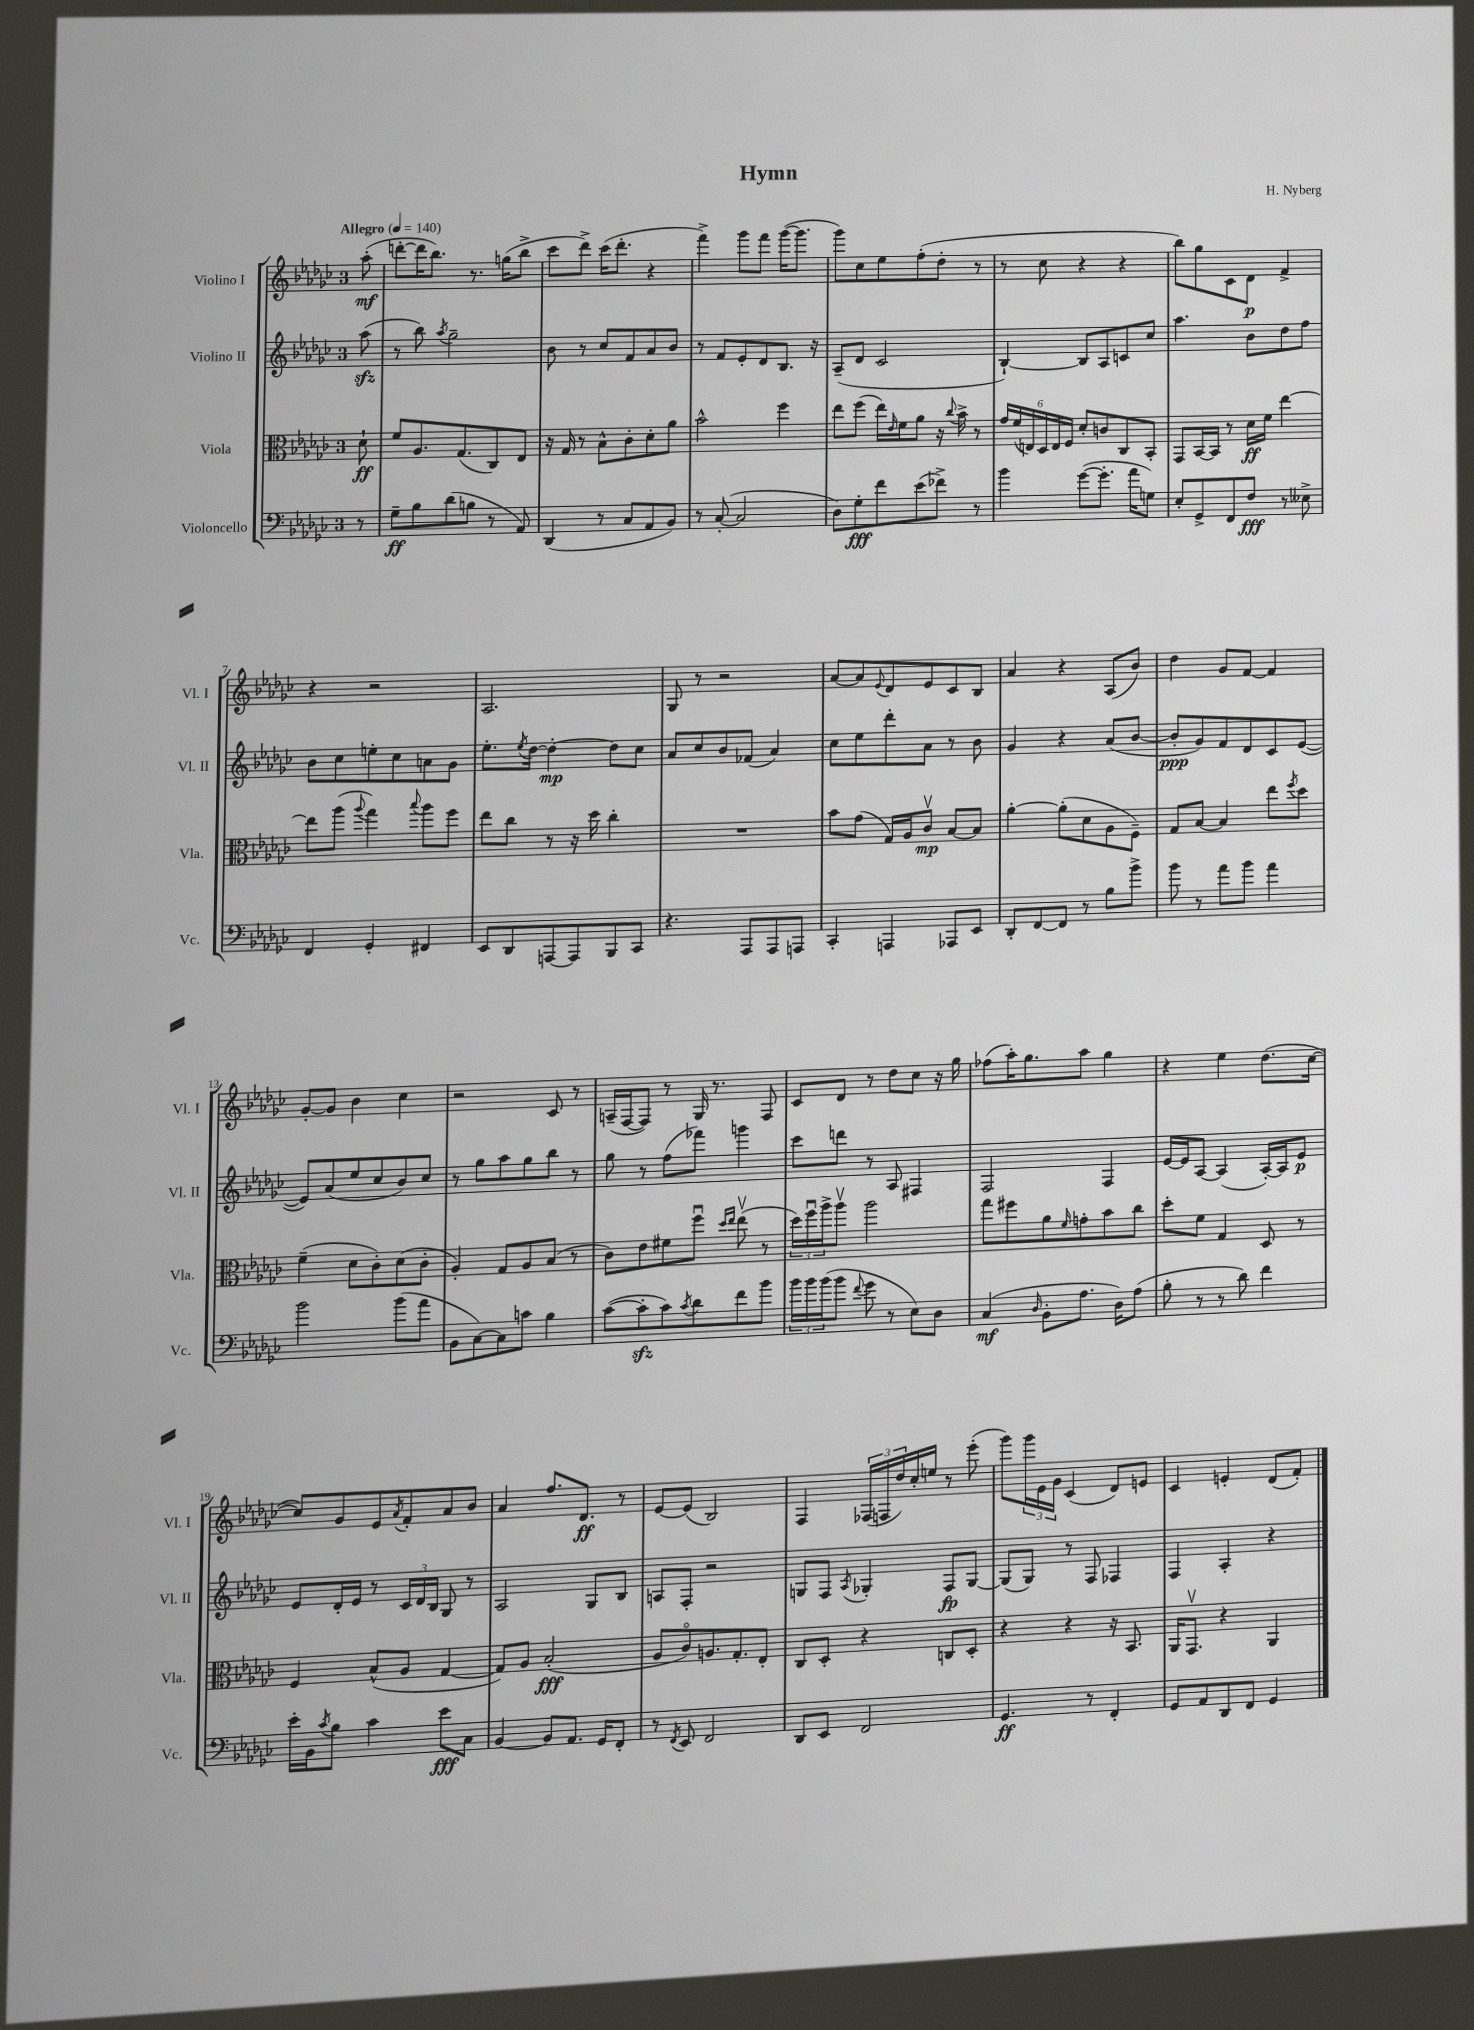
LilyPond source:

\header { title = "Hymn" composer = "H. Nyberg" }
<<
\new StaffGroup <<
\new Staff = "s0" \with { instrumentName = "Violino I" shortInstrumentName = "Vl. I" } {
    \clef treble \key ges \major \once \override Staff.TimeSignature.style = #'single-digit \time 3/4 \partial 8 \tempo "Allegro" 4 = 140
    aes''8-.\mf( |
    d'''8~-. d'''16 bes''8.) r8. g''16( bes''8-> |
    ces'''8 des'''8->) ces'''16( des'''8.-. r4 |
    f'''4->) ges'''8 f'''8 ges'''16~( ges'''8. |
    ges'''8) ces''8 ees''8 f''8-.( des''8-. r8 |
    r8 ces''8 r4 r4 |
    bes''8) ges''8 ces'8 des'8\p f'4-> |
    r4 r2 |
    aes2. |
    ges8 r8 r2 |
    aes'8~ aes'8 \appoggiatura { ees'8 } des'8 ees'8 ces'8 bes8 |
    aes'4 r4 aes8( bes'8) |
    des''4 ges'8 f'8~ f'4 |
    ges'8~-. ges'8 bes'4 ces''4 |
    r2 ces'8 r8 |
    a16--( f16~ f8) r8 ges16 r8. f8 |
    ces'8 des'8 r8 des''8 ces''8 r16 ges''16 |
    fes''8( aes''16-.) ges''8. aes''8 ges''4 |
    r4 ees''4 des''8.( ces''16~ |
    ces''8) ges'8 ees'8 \acciaccatura { aes'8 } f'8-. aes'8 bes'8 |
    aes'4 f''8. des'8.\ff r8 |
    ees'8~ ees'8( bes2) |
    f4 \tuplet 3/2 { fes16( f16 des''16) } ces''16-. e''16 r8 ees'''8-.( |
    ges'''8) \tuplet 3/2 { ges'''16 ees'16 ges'16 } ces'4( des'8) e'8 |
    ces'4 e'4-. des'8( f'8-.) \bar "|." |
}
\new Staff = "s1" \with { instrumentName = "Violino II" shortInstrumentName = "Vl. II" } {
    \clef treble \key ges \major \once \override Staff.TimeSignature.style = #'single-digit \time 3/4 \partial 8
    aes''8\sfz( |
    r8 bes''8) \acciaccatura { aes''8 } ges''2-- |
    bes'8 r8 ces''8 f'8 aes'8 bes'8 |
    r8 f'8 ees'8-. des'8 bes8. r16 |
    aes8--( des'8 ces'2 |
    bes4~-!) bes8 aes8 c'8 ces''8 |
    aes''4. bes'8 des''8 f''8 |
    bes'8 ces''8 e''8-. ces''8 a'8 ges'8 |
    ees''8.-. \acciaccatura { ees''8 } des''16~ des''4~-.\mp des''8 ces''8 |
    aes'8 ces''8 bes'8 fes'8( aes'4) |
    ces''8 ees''8 des'''8-. aes'8 r8 bes'8 |
    ges'4 r4 aes'8( bes'8~ |
    bes'8-.\ppp ges'8) f'8 des'8 ces'8 ees'8~( |
    ees'8) aes'8( ees''8 ces''8 bes'8) ces''8 |
    r8 ges''8 aes''8 ges''8 bes''8 r8 |
    ges''8 r8 f''8( fes'''8) g'''4 |
    ces'''8 d'''8 r8 aes8 fis4 |
    f2 f4 |
    ees'16~ ees'16 aes8~ aes4( aes16~-.) aes16 ees'8\p |
    ees'8 des'16-. ees'16 r8 \tuplet 3/2 { ces'16 des'16 bes16 } ges8 r8 |
    aes2 ges8 bes8 |
    a8 f8-. r2 |
    g8 f8 \acciaccatura { aes8 } ges4-. f8\fp ges8~ |
    ges8( ges8) r8 f8 fes4 |
    f4 aes4-. r4 \bar "|." |
}
\new Staff = "s2" \with { instrumentName = "Viola" shortInstrumentName = "Vla." } {
    \clef alto \key ges \major \once \override Staff.TimeSignature.style = #'single-digit \time 3/4 \partial 8
    des'8-!\ff |
    f'8 aes8. ges8.( ces8) ees8 |
    r16 ges16 r8 bes8-^ ces'8-. des'8-. aes'8 |
    bes'2-^ f''4 |
    ees''8 f''8( ees''16) \grace { ees'16 } f'16 aes'8 r16 \appoggiatura { ces''8 } bes'16-> r8 |
    \tuplet 6/4 { ges'16 f'16( e16) des16 e16 f16 } des'8-. c'8 ces8 bes,8-. |
    ges,8 bes,16~ bes,16 r8 des'16\ff f'16 ees''4~ |
    ees''8 aes''8( \appoggiatura { aes''8 } ges''4) \appoggiatura { bes''8 } aes''8 f''8 |
    ees''8 ces''8 r8 r16 des''16 ces''4-. |
    R2. |
    bes'8 ges'8( ges16) aes16 ces'8\upbow\mp bes8~ bes8 |
    aes'4~-. aes'8-.( des'8 aes8 f8--) |
    ges8 bes8~ bes4 ees''8 \acciaccatura { f''8 } des''8 |
    f'4--( des'8 ces'8-.) des'8( ces'8-. |
    aes4-.) ges8 aes8 bes8( r8 |
    ces'8) ees'8 fis'8 f''8\downbow \grace { des''16 ees''16 } ees''8\upbow( r8 |
    \tuplet 3/2 { des''16) f''16\downbow aes''16-> } aes''8\upbow aes''2 |
    ges''8 fis''8 aes'8 \grace { f'16 } g'8-. bes'8 ces''8 |
    des''8-. f'8 ges4 des8 r8 |
    f4 bes8-^( aes8 ges4~ |
    ges8) aes8 bes2-.\fff( |
    aes8 ces'8\flageolet) a8. ges8.-. ees8-. |
    ces8 des8-. r4 c8 des8-. |
    r4 r4 r16 bes,8. |
    aes,16 ges,8.\upbow r4 aes,4 \bar "|." |
}
\new Staff = "s3" \with { instrumentName = "Violoncello" shortInstrumentName = "Vc." } {
    \clef bass \key ges \major \once \override Staff.TimeSignature.style = #'single-digit \time 3/4 \partial 8
    r8 |
    ges8--\ff bes8 des'8( b8 r8 aes,8) |
    des,4( r8 ces8 aes,8 bes,8) |
    r8 ces8~-.( ces2 |
    des8) ges8-.\fff f'8 ees'8( fes'8->) r8 |
    bes'4 ges'8~( ges'8.-. aes'16 g8) |
    ees8-. ges,8-> f,8 f8\fff r8 eeses8-> |
    f,4 ges,4-. fis,4 |
    ees,8 des,8 a,,8~ a,,8 bes,,8 ces,8 |
    r4. aes,,8 aes,,8 a,,8 |
    ces,4-. a,,4 aes,,8 ees,8 |
    des,8-. f,8~ f,8 r8 bes8 bes'8-> |
    bes'8 r8 aes'8 bes'8 aes'4 |
    bes'2 bes'8( aes'8 |
    bes,8 ces8~) ces8 c'8 bes4 |
    ces'8~( ces'8-.\sfz ces'8) \acciaccatura { ces'8 } des'8 f'8 bes'8 |
    \tuplet 3/2 { bes'16 bes'16 bes'16( } bes'8 \appoggiatura { f'8 } ges'8 r8 ees8) des8 |
    ces4\mf( \grace { des16 } bes,8-. aes8. des16) aes8( |
    bes8-. r8 r8 des'8) f'4 |
    ees'16-. bes,16 \acciaccatura { ces'8 } bes8 ces'4 ees'8\fff ces8 |
    bes,4~ bes,8 aes,8. ges,16 f,8-. |
    r8 \acciaccatura { f,8 } ees,8 f,2 |
    des,8 ees,8 f,2 |
    ges,4.\ff r8 f,4-. |
    ges,8 aes,8 des,8 f,8 ges,4 \bar "|." |
}
>>
>>
